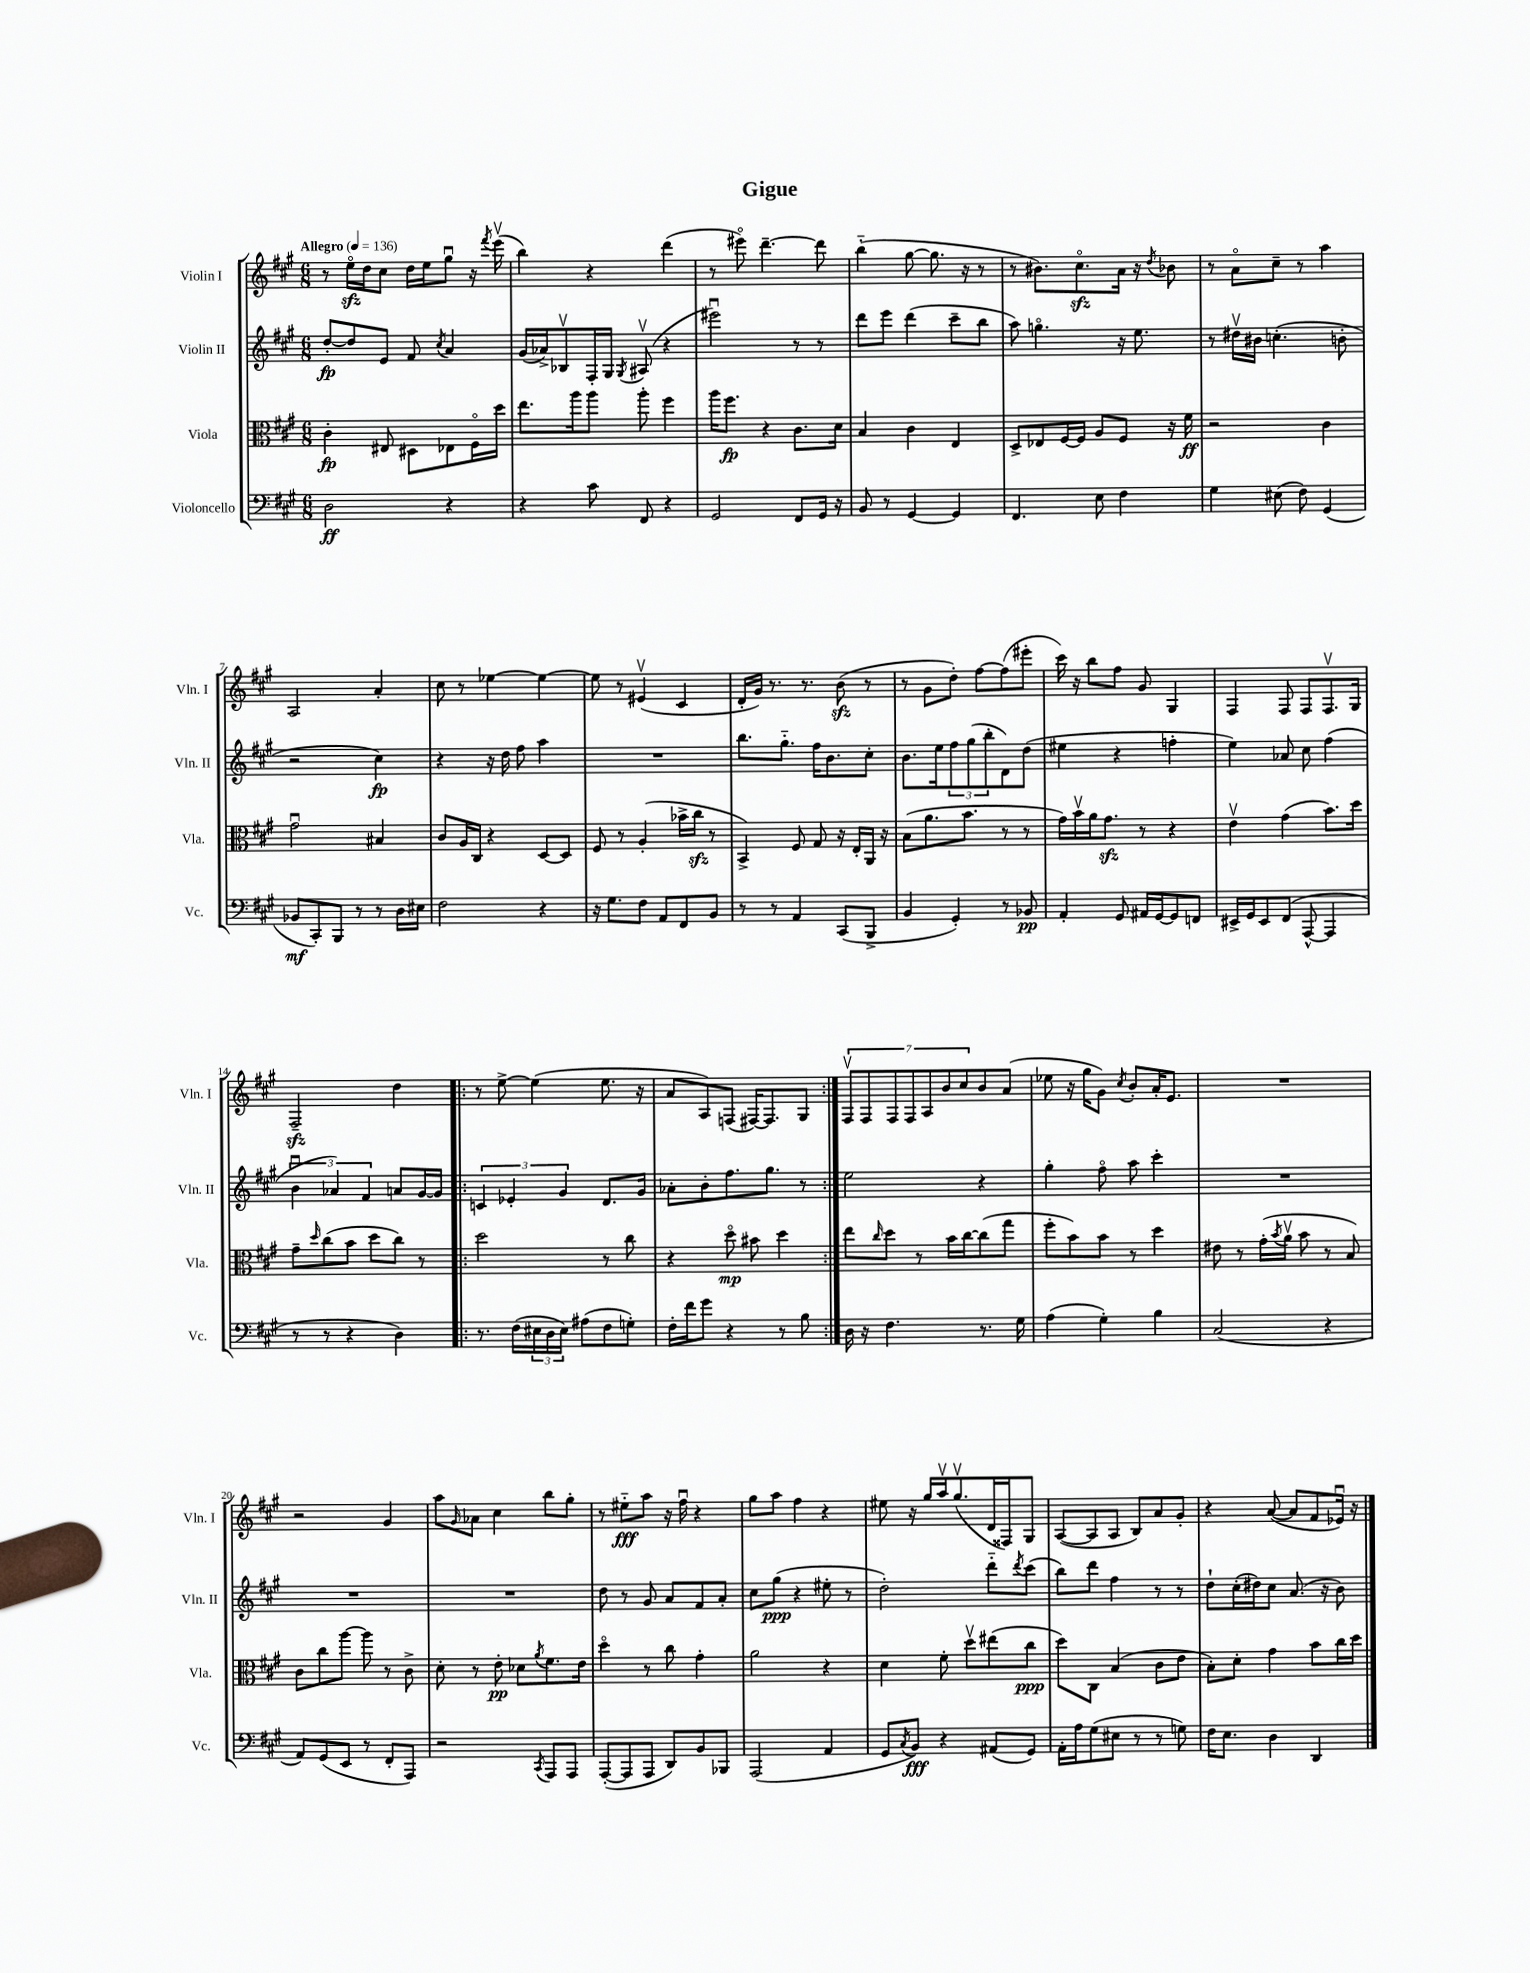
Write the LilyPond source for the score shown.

\header { title = "Gigue" }
<<
\new StaffGroup <<
\new Staff = "s0" \with { instrumentName = "Violin I" shortInstrumentName = "Vln. I" } {
    \clef treble \key a \major \numericTimeSignature \time 6/8 \tempo "Allegro" 4 = 136
    r8 e''16\flageolet\sfz d''16 cis''8 d''16 e''16 gis''8\downbow r16 \acciaccatura { fis'''8 } e'''16\upbow( |
    b''4) r4 d'''4( |
    r8 eis'''8\flageolet) d'''4.~-- d'''8 |
    b''4-_( gis''8~ gis''8. r16 r8 |
    r8 bis'8.) cis''8.\flageolet\sfz a'16 r16 \acciaccatura { d''8 } bes'8 |
    r8 a'8\flageolet cis''8-- r8 a''4 |
    a2 a'4-. |
    cis''8 r8 ees''4~ ees''4~ |
    ees''8 r8 eis'4\upbow( cis'4 |
    d'16-. gis'16) r8. r8. b'8\sfz( r8 |
    r8 gis'8 d''8-.) fis''8~ fis''8( eis'''8-. |
    cis'''16) r16 b''8 fis''8 gis'8 gis4 |
    fis4 fis8 fis8 fis8.\upbow gis16 |
    fis2--\sfz d''4 |
    \repeat volta 2 { r8 e''8~-> e''4( e''8. r16 |
    a'8 a8) f8( fis16~) fis8. gis8 | }
    \tuplet 7/4 { fis8\upbow fis8 fis8 fis8 a8 b'8 cis''8 } b'8 a'8( |
    ees''8 r16 gis''16 gis'8) \acciaccatura { cis''8 } b'8-. a'16-. e'8. |
    R2. |
    r2 gis'4 |
    a''8 \grace { gis'16 } aes'8 cis''4 b''8 gis''8-. |
    r8 eis''8-_\fff a''8 r16 fis''16\downbow r4 |
    gis''8 a''8 fis''4 r4 |
    eis''8 r16 gis''16 a''16\upbow gis''8.\upbow( d'16 fisis16) gis8 |
    a8~( a8 a8 b8) a'8 gis'8-. |
    r4 a'8~( a'8 fis'8 ees'16\downbow) r16 \bar "|." |
}
\new Staff = "s1" \with { instrumentName = "Violin II" shortInstrumentName = "Vln. II" } {
    \clef treble \key a \major \numericTimeSignature \time 6/8
    d''8~-.\fp d''8 e'8 fis'8 \acciaccatura { cis''8 } a'4 |
    gis'16( aes'16->) bes8\upbow fis16-. gis16 \acciaccatura { gis8 } ais8\upbow( r4 |
    eis'''2\downbow) r8 r8 |
    d'''8 e'''8 d'''4( cis'''8-- b''8 |
    a''8) g''4.\flageolet r16 e''8. |
    r8 dis''16\upbow bis'16 c''4.-.( b'8-. |
    r2 cis''4\fp) |
    r4 r16 d''16 fis''8 a''4 |
    R2. |
    b''8. gis''8.-_ fis''16 b'8. cis''8-. |
    b'8. e''16 \tuplet 3/2 { fis''8 gis''8( b''8-. } d'8) d''8( |
    eis''4 r4 f''4-. |
    e''4) aes'8 cis''8 fis''4( |
    \tuplet 3/2 { b'4\downbow aes'4) fis'4 } a'8 gis'16~ gis'16 |
    \repeat volta 2 { \tuplet 3/2 { c'4 ees'4-. gis'4 } d'8. gis'16 |
    aes'8-. b'8-. fis''8. gis''8. r8 | }
    e''2 r4 |
    gis''4-. fis''8\flageolet a''8 cis'''4-. |
    R2. |
    R2. |
    R2. |
    d''8 r8 gis'8 a'8 fis'8 a'8-. |
    cis''8 gis''8\ppp( r4 eis''8-. r8 |
    d''2-.) d'''8-_ \acciaccatura { d'''8 } cis'''8( |
    b''8) d'''8 fis''4 r8 r8 |
    d''8-! cis''16-.( dis''16) cis''8 a'8.( r16 b'8) \bar "|." |
}
\new Staff = "s2" \with { instrumentName = "Viola" shortInstrumentName = "Vla." } {
    \clef alto \key a \major \numericTimeSignature \time 6/8
    cis'4-.\fp eis8 dis8 ees8 fis16\flageolet d''16 |
    e''8. a''16 a''8 a''8-. fis''4 |
    a''16 fis''8.\fp r4 cis'8. d'16 |
    b4 cis'4 e4 |
    d8-> ees8 fis16~ fis16 a8 fis8 r16 fis'16\ff |
    r2 cis'4 |
    gis'2\downbow bis4 |
    cis'8 a16 cis16 r4 d8~ d8 |
    fis8 r8 a4-.( bes'16-> cis''16\sfz r8 |
    b,4->) fis8 gis8 r16 e16-. a,16 r16 |
    b8( a'8. b'8. r8 r8 |
    gis'16) b'16\upbow a'16 gis'8.\sfz r8 r4 |
    e'4\upbow gis'4( b'8.) d''16 |
    gis'8-- \grace { d''16 } cis''8( b'8 d''8 cis''8) r8 |
    \repeat volta 2 { d''2 r8 cis''8 |
    r4 d''8\flageolet\mp bis'8 d''4 | }
    e''8 \grace { cis''16 } d''8 r8 b'16 cis''16~ cis''8( gis''8 |
    fis''8-. b'8) b'8 r8 d''4 |
    eis'8 r8 gis'16-.( \acciaccatura { b'8 } a'16\upbow b'8 r8 b8) |
    cis'8 cis''8 a''8~ a''8 r8 cis'8-> |
    d'8-. r8 e'8-.\pp des'8 \acciaccatura { a'8 } fis'8. e'16 |
    d''4\flageolet r8 cis''8 gis'4-. |
    a'2 r4 |
    d'4 fis'8-. d''8\upbow eis''8( cis''8\ppp |
    d''8) cis8 b4( cis'8 e'8 |
    b8-.) d'8-. gis'4 b'8 cis''16 d''16 \bar "|." |
}
\new Staff = "s3" \with { instrumentName = "Violoncello" shortInstrumentName = "Vc." } {
    \clef bass \key a \major \numericTimeSignature \time 6/8
    d2\ff r4 |
    r4 cis'8 fis,8 r4 |
    gis,2 fis,8 gis,16 r16 |
    b,8 r8 gis,4~ gis,4 |
    fis,4. e8 fis4 |
    gis4 eis8( fis8) gis,4( |
    bes,8\mf cis,8-.) b,,8 r8 r8 d16 eis16 |
    fis2 r4 |
    r16 gis8. fis8 a,8 fis,8 b,8 |
    r8 r8 a,4 cis,8( b,,8-> |
    b,4 gis,4-.) r8 bes,8\pp |
    a,4-. gis,8 ais,16 gis,16~ gis,8 f,8 |
    eis,16-> gis,16 eis,8 fis,8( a,,8~-^ a,,4 |
    r8 r8 r4 d4) |
    \repeat volta 2 { r8. fis16( \tuplet 3/2 { eis16 d16 eis16) } ais8( fis8 g8-.) |
    fis16-. fis'16 gis'8 r4 r8 b8 | }
    d16 r16 fis4. r8. gis16 |
    a4( gis4-.) b4 |
    cis2( r4 |
    a,8) gis,8( e,8 r8 fis,8-. a,,8) |
    r2 \acciaccatura { cis,8 } a,,8 a,,8 |
    a,,8~-.( a,,8 a,,8 d,8) b,8 bes,,8 |
    a,,2( a,4 |
    gis,8 \acciaccatura { cis8 } b,8\fff) r4 ais,8( gis,8) |
    a,16-. a16 gis8( eis8 r8 r8 g8) |
    fis16 e8. d4 d,4 \bar "|." |
}
>>
>>
